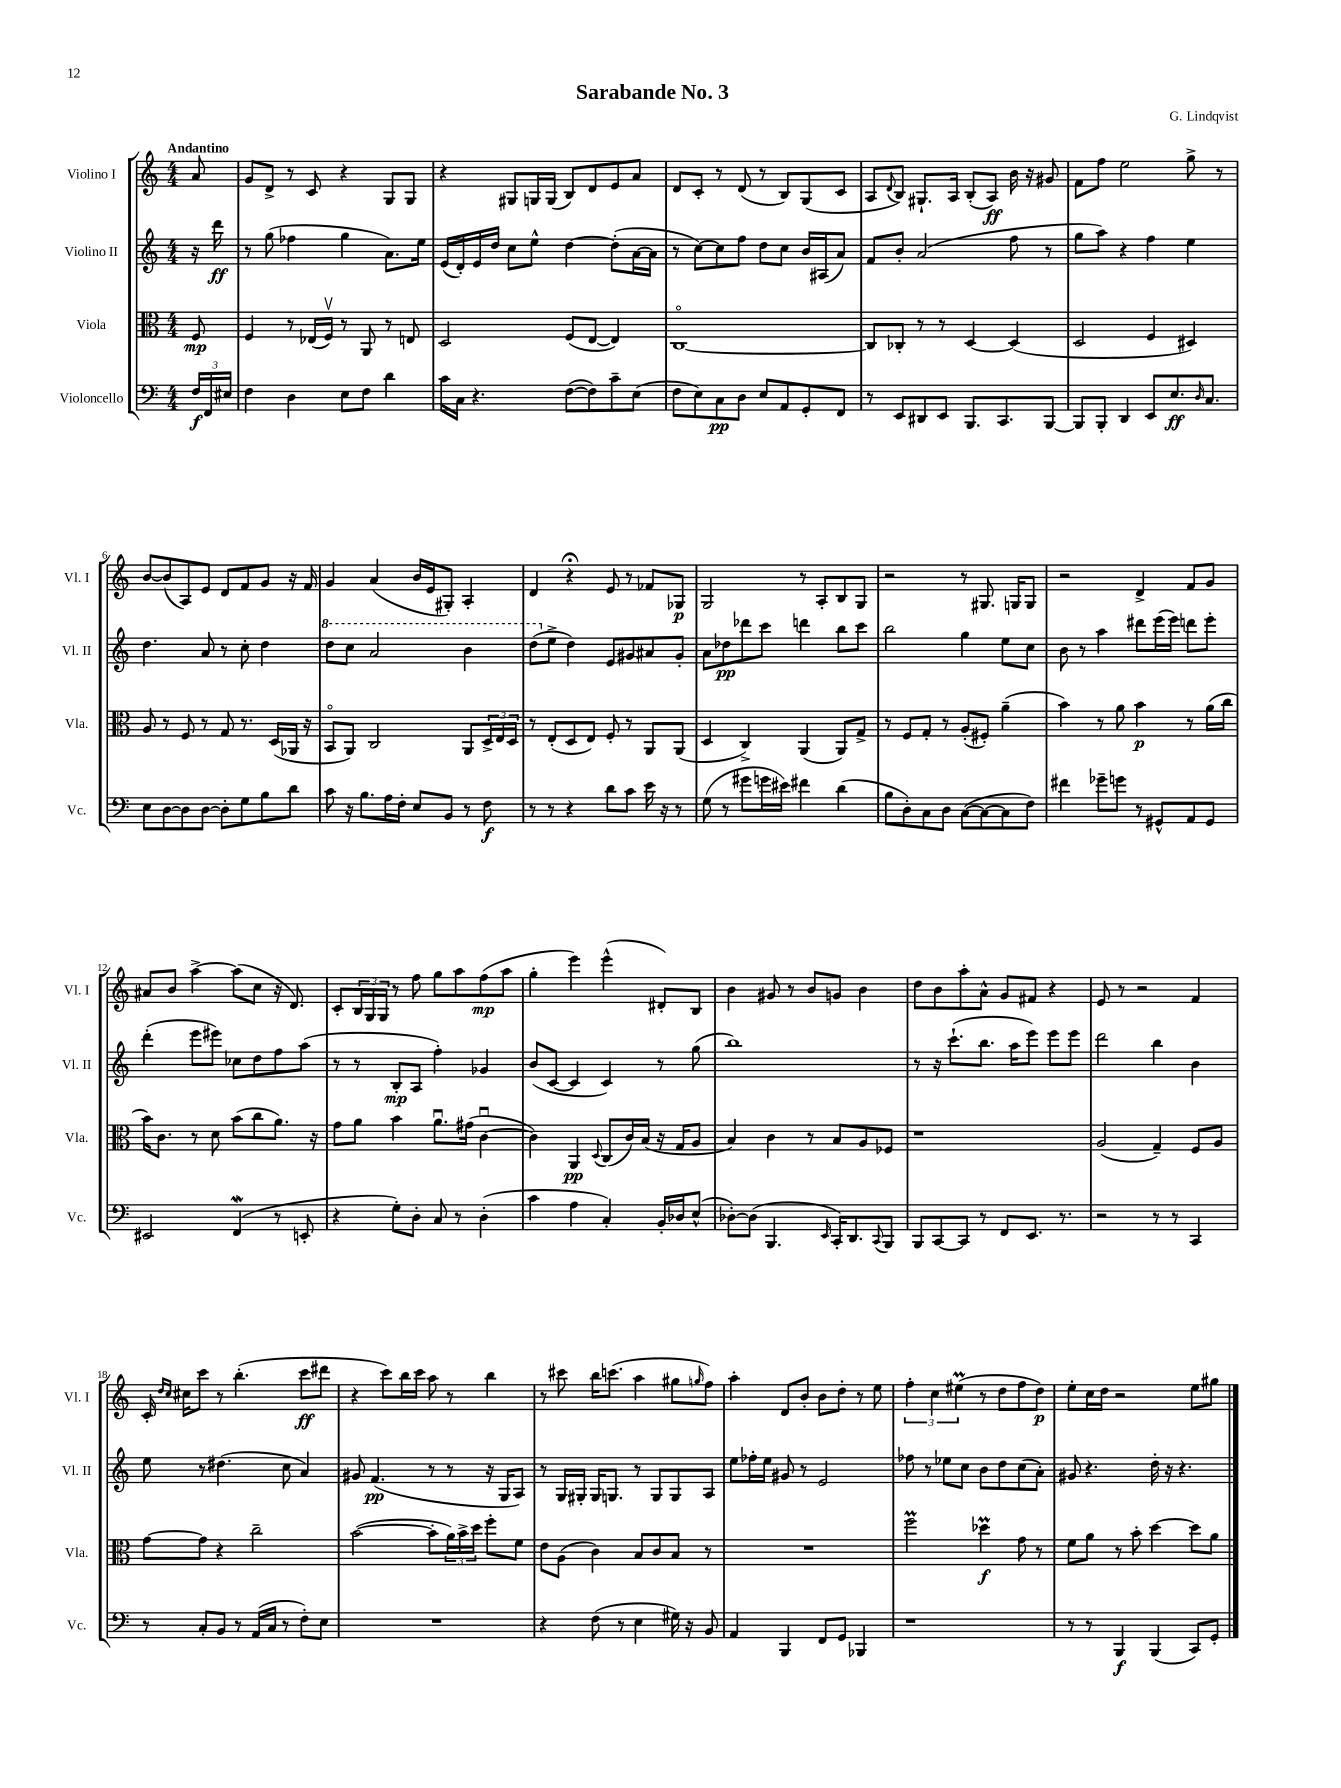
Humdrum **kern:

**kern	**kern	**kern	**kern
*staff4	*staff3	*staff2	*staff1
*clefF4	*clefC3	*clefG2	*clefG2
*k[]	*k[]	*k[]	*k[]
*M4/4	*M4/4	*M4/4	*M4/4
24F	8F	16r	8a
24FF	.	.	.
.	.	16ddd	.
24E#	.	.	.
=	=	=	=
4F	4F	8r	8g
.	.	(8gg	8d^
4D	8r	4ff-	8r
.	(16E-	.	8c
.	16Fv)	.	.
8E	8r	4gg	4r
8F	8AA	.	.
4d	8r	8.a)	8G
.	8E	.	8G
.	.	16ee	.
=	=	=	=
16c	2D	(16e	4r
16C	.	16d')	.
4.r	.	16e	.
.	.	16dd	.
.	.	8cc	8G#
.	.	8ee^^	16G
.	.	.	(16G
([8F	(8F	[4dd	8B)
8F])	[8E	.	8d
8c~	4E])	(8dd']	8e
(8E	.	[16a	8a
.	.	16a]	.
=	=	=	=
8F	[1Co	8r	8d
8E)	.	[8cc)	8c'
8C	.	8cc]	8r
8D	.	8ff	(8d
8E	.	8dd	8r
8AA	.	8cc	8B)
8GG'	.	16b	(8G
.	.	(16A#	.
8FF	.	8a)	8c
=	=	=	=
8r	8C]	8f	8A
.	.	.	8qqd
8EE	8C-'	8b'	8B)
8DD#	8r	(2a	8.G#`
8EE	8r	.	.
.	.	.	16A
8.BBB	[4D	.	(8B'
.	.	.	8A)
8.CC	.	.	.
.	(4D]	8ff	16b
.	.	.	16r
[8BBB	.	8r	8g#
=	=	=	=
8BBB]	2D	8gg	8f
8BBB'	.	8aa)	8ff
4DD	.	4r	2ee
8EE	4F	4ff	.
8.E	.	.	.
.	4D#)	4ee	8gg^
16qqD	.	.	.
8.C	.	.	.
.	.	.	8r
=	=	=	=
8E	8A	4.dd	[8b
[8D	8r	.	(8b]
8D]	8F	.	8A)
[8D	8r	8a	8e
8D']	8G	8r	8d
8G	8.r	8cc'	8f
8B	.	4dd	8g
.	(16D	.	.
8d	16AA-	.	16r
.	16r	.	16f
=	=	=	=
8c	8BBo	8ddd	4g
16r	8AA)	8ccc	.
8.B	.	.	.
.	2C	2aa	(4a
16A	.	.	.
16F'	.	.	.
8E	.	.	16b
.	.	.	16e
8BB	.	.	8G#')
8r	8AA	4bb	4A'
8F	24D^	.	.
.	24E	.	.
.	24D	.	.
=	=	=	=
8r	8r	(8ddd	4d
8r	(8E'	8ee^	.
4r	8D	4dd)	4r;
.	8E)	.	.
8d	8F'	8e	8e
8c	8r	8g#	8r
16e	8AA	8a#	8f-
16r	.	.	.
8r	(8AA	8g#'	8G-
=	=	=	=
(8G	4D	8a	2G
8r	.	8dd-	.
8g#	4C^)	8ddd-	.
16g	.	8ccc	.
16e#)	.	.	.
4f#	(4AA	4ddd	8r
.	.	.	8A'
(4d	8AA)	8bb	8B
.	8G^	8ccc	8G
=	=	=	=
8B	8r	2bb	2r
8D')	8F	.	.
8C	8G'	.	.
8D	8r	.	.
([8C	(8A'	4gg	8r
8C_	8F#')	.	8.G#
8C]	(4a~	8ee	.
.	.	.	16G
8F)	.	8cc	8G
=	=	=	=
4f#	4b)	8b	2r
.	.	8r	.
8g-~	8r	4aa	.
8g	8a	.	.
8r	4b	8ddd#	4d^
8GG#^^	.	(16eee	.
.	.	16eee)	.
8AA	8r	8ddd	8f
8GG#	(16a	8eee'	8g
.	16cc	.	.
=	=	=	=
2EE#	16b)	(4ddd'	8a#
.	8.c	.	.
.	.	.	8b
.	8r	8eee	[4aa^
.	8d	8eee#)	.
(4FF	(8b	8cc-	(8aa]
.	8cc	8dd	8cc
8r	8.a)	8ff	16r
.	.	.	8.d)
8EE'	.	(8aa	.
.	16r	.	.
=	=	=	=
4r	8g	8r	8c'
.	8a	8r	24B
.	.	.	24G
.	.	.	24G
8G')	4b	8B'	8r
8D'	.	8A	8ff
8C	8.au	4ff')	8gg
8r	.	.	8aa
.	(16g#	.	.
(4D'	[4cu	4g-	(8ff
.	.	.	8aa
=	=	=	=
4c	4c])	(8b	4gg'
.	.	[8c	.
4A	4AA	4c]	4eee)
.	8qqD	.	.
4C')	(8C	4c)	(4eee^^
.	16c)	.	.
.	(16B	.	.
16BB'	16r	8r	8d#')
16D-	16G	.	.
(8E^^	8A	(8gg	8B
=	=	=	=
[8D-')	4B)	1bb)	4b
(8D-]	.	.	.
4.BBB	4c	.	8g#
.	.	.	8r
.	8r	.	8b
16qqEE	.	.	.
16CC')	8B	.	8g
8.DD	.	.	.
.	8A	.	4b
8qqCC	.	.	.
8BBB	8F-	.	.
=	=	=	=
8BBB	1r	8r	8dd
[8CC	.	16r	8b
.	.	(8.ccc`	.
8CC]	.	.	8aa'
8r	.	8.bb	8a^^
8FF	.	.	8g
.	.	16aa	.
8.EE	.	8eee)	8f#
.	.	8eee	4r
8.r	.	.	.
.	.	8eee	.
=	=	=	=
2r	(2A	2ddd	8e
.	.	.	8r
.	.	.	2r
8r	4G~)	4bb	.
8r	.	.	.
4CC	8F	4b	4f
.	8A	.	.
=	=	=	=
8r	[8g	8ee	16c'
.	.	.	16qqdd
.	.	.	16qqcc
.	.	.	16cc#
8C'	8g]	8r	8ccc
8BB	4r	(4.dd#	8r
8r	.	.	(4.bb'
(16AA	2cc~	.	.
16C	.	.	.
8r	.	8cc	.
8F')	.	4a)	8ccc
8E	.	.	8ddd#
=	=	=	=
1r	([2b	8g#	4r
.	.	(4.f	.
.	.	.	8ccc)
.	.	.	16bb
.	.	.	16ccc
.	8b']	8r	8aa
.	24a)	8r	8r
.	24b^	.	.
.	24dd	.	.
.	8ff'	16r	4bb
.	.	16G	.
.	8f	8A)	.
=	=	=	=
4r	8e	8r	8r
.	(8A	16G	8ccc#
.	.	16G#'	.
(8F	4c)	16G#	16bb
.	.	8.G	(8.ccc
8r	.	.	.
4E	8B	8r	4aa
.	8c	8G	.
16G#)	8B	8G	8gg#
16r	.	.	.
.	.	.	16qqgg
8BB	8r	8A	8ff)
=	=	=	=
4AA	1r	8ee	4aa'
.	.	16ff-'	.
.	.	16ee	.
4BBB	.	8g#	8d
.	.	8r	8b'
8FF	.	2e	8b
8GG	.	.	8dd'
4BBB-	.	.	8r
.	.	.	8ee
=	=	=	=
1r	2ff	8ff-	6ff'
.	.	8r	.
.	.	.	6cc
.	.	8ee-	.
.	.	.	(6ee#
.	.	8cc	.
.	4dd-	8b	8r
.	.	8dd	8dd
.	8g	(8cc	8ff
.	8r	8a')	8dd)
=	=	=	=
8r	8f	8g#	8ee'
8r	8a	4.r	16cc
.	.	.	16dd
4BBB	8r	.	2r
.	8b'	.	.
(4BBB	[4dd	16dd'	.
.	.	16r	.
.	.	4.r	.
8CC)	8dd]	.	8ee
8GG'	8a	.	8gg#
==	==	==	==
*-	*-	*-	*-
